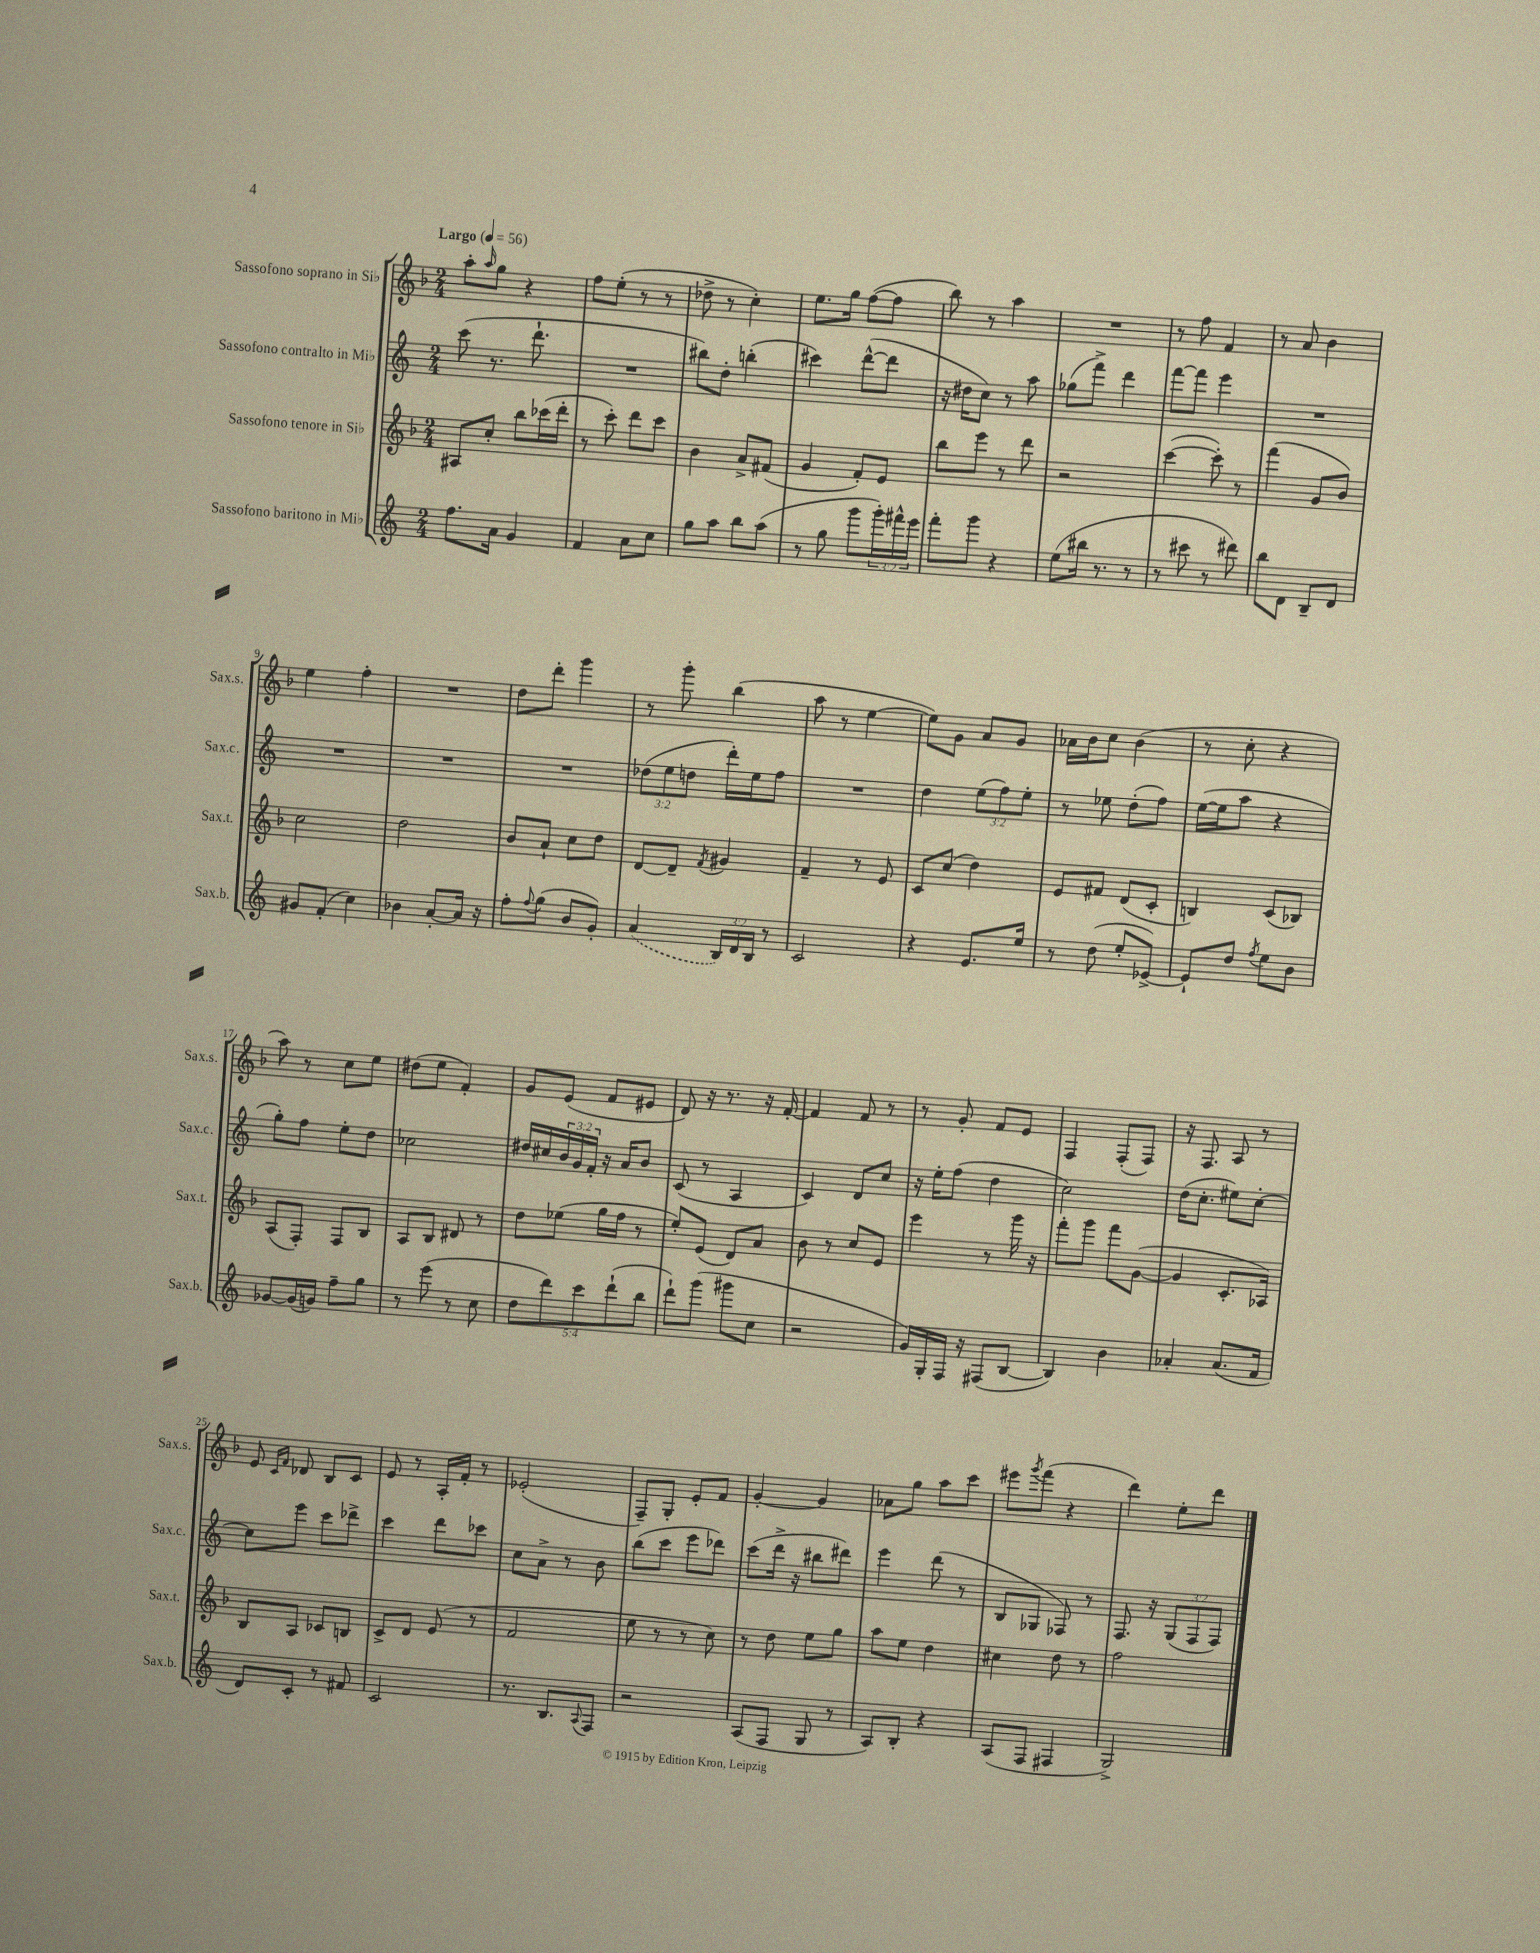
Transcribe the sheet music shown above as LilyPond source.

<<
\new StaffGroup <<
\new Staff = "s0" \with { instrumentName = "Sassofono soprano in Sib" shortInstrumentName = "Sax.s." } {
    \clef treble \key f \major \numericTimeSignature \time 2/4 \tempo "Largo" 4 = 56
    a''8-. \grace { a''16 } g''8 r4 |
    f''8 e''8-.( r8 r8 |
    des''8-> r8 c''4-.) |
    e''8. g''16 f''8~( f''8 |
    bes''8) r8 a''4 |
    R2 |
    r8 f''8 f'4 |
    r8 a'8 bes'4 |
    e''4 f''4-. |
    R2 |
    d''8 d'''8-. g'''4 |
    r8 g'''8-. bes''4( |
    a''8 r8 e''4~ |
    e''8) g'8 a'8 g'8 |
    aes'16 bes'16 c''8 bes'4( |
    r8 c''8-. r4 |
    a''8) r8 c''8 e''8 |
    dis''8( e''8 f'4-.) |
    g'8 e'8( f'8 eis'8 |
    d'8) r16 r8. r16 f'16~-. |
    f'4 f'8 r8 |
    r8 g'8-. f'8 e'8 |
    f4 f8-.( f8) |
    r16 f8. a8 r8 |
    e'8 \grace { c'16 f'16 } des'8 bes8 c'8 |
    e'8 r8 a16-. f'16-. r8 |
    ees'2-.( |
    f8--) g8-. e'8-. f'8 |
    g'4~-. g'4 |
    aes'8 g''8 a''8 c'''8 |
    eis'''8 \acciaccatura { g'''8 } f'''8( r4 |
    d'''4) e''8-. d'''8 \bar "|." |
}
\new Staff = "s1" \with { instrumentName = "Sassofono contralto in Mib" shortInstrumentName = "Sax.c." } {
    \clef treble \key c \major \numericTimeSignature \time 2/4 \override Staff.TupletNumber.text = #tuplet-number::calc-fraction-text
    c'''8( r8. d'''8.-! |
    R2 |
    bis''8) d''8-. b''4-.( |
    cis'''4) d'''8~-^( d'''8 |
    r16 dis''16 c''8) r8 a''8 |
    ges''8( f'''8->) d'''4 |
    f'''8~ f'''8 e'''4 |
    R2 |
    R2 |
    R2 |
    R2 |
    \tuplet 3/2 { des''8( e''8 d''8 } d'''16-.) e''16 f''8 |
    R2 |
    d''4 \tuplet 3/2 { e''8( f''8) e''8-. } |
    r8 ees''8 d''8-.( f''8) |
    e''16~( e''16 a''8 r4 |
    g''8-.) f''8 e''8-. d''8 |
    ces''2 |
    dis''16 cis''16 \tuplet 3/2 { b'16 g'16 f'16-. } r16 a'16 b'8 |
    c'8( r8 a4 |
    c'4) d'8 c''8 |
    r16 e''16-. f''8( d''4 |
    c''2) |
    d''16( c''8.-. eis''8) c''8~-. |
    c''8 e'''8 c'''8 des'''8-> |
    c'''4 d'''8 ces'''8 |
    c''8 a'8-> r8 b'8 |
    b''8( c'''8 e'''8 des'''8) |
    c'''8( d'''16-> r16 bis''8 dis'''8) |
    e'''4 d'''8( r8 |
    b8 ges8 fes8) r8 |
    f8. r16 \tuplet 3/2 { g8( f8 f8) } \bar "|." |
}
\new Staff = "s2" \with { instrumentName = "Sassofono tenore in Sib" shortInstrumentName = "Sax.t." } {
    \clef treble \key f \major \numericTimeSignature \time 2/4
    ais8 c''8-. bes''8 ces'''16( d'''16-. |
    r8 c'''8-.) d'''8 c'''8 |
    bes'4 a'8-> fis'8( |
    g'4 f'8-.) e'8 |
    bes''8 e'''8 r8 d'''8 |
    r2 |
    c'''4~( c'''8-.) r8 |
    f'''4( g'8 bes'8) |
    c''2 |
    d''2 |
    bes'8 a'8-! c''8 d''8 |
    d'8~ d'8-- \acciaccatura { f'8 } gis'4 |
    f'4-- r8 e'8 |
    c'8 c''8( d''4) |
    e'8 fis'8 d'8( c'8-. |
    b4) c'8( bes8) |
    a8( f8-.) f8 bes8 |
    a8 bes8 dis'8 r8 |
    d''8 ees''8( g''16 f''16 r8 |
    e''8-.) e'8( d'8) a'8 |
    bes'8 r8 c''8 e'8 |
    e'''4 r8 g'''16 r16 |
    f'''8-. g'''8 f'''8 g'8~( |
    g'4 c'8.-. aes16) |
    bes8 a8 ces'8 b8 |
    c'8-> d'8 e'8( r8 |
    f'2 |
    e''8 r8 r8 c''8) |
    r8 d''8 e''8 g''8 |
    a''8 e''8 d''4 |
    cis''4 d''8 r8 |
    f''2 \bar "|." |
}
\new Staff = "s3" \with { instrumentName = "Sassofono baritono in Mib" shortInstrumentName = "Sax.b." } {
    \clef treble \key c \major \numericTimeSignature \time 2/4 \override Staff.TupletNumber.text = #tuplet-number::calc-fraction-text
    f''8. a'16 g'4 |
    f'4 a'8 c''8 |
    g''8 a''8 b''8 a''8( |
    r8 g''8 g'''8 \tuplet 3/2 { g'''16-.) fis'''16-^ e'''16 } |
    f'''8-. g'''8 r4 |
    e''8( bis''16 r8. r8 |
    r8 cis'''8 r8 dis'''8) |
    b''8 d'8 b8-- d'8 |
    gis'8 f'8-.( c''4) |
    bes'4 a'8~-. a'16 r16 |
    f''8-. \appoggiatura { f''8 } g''8( b'8 g'8-.) |
    \once \slurDashed a'4( \tuplet 3/2 { b16) d'16 b16 } r8 |
    c'2 |
    r4 e'8. e''16 |
    r8 d''8( e''8-. ees'8~->) |
    ees'8-! d''8 \acciaccatura { f''8 } e''8 b'8 |
    ges'8~ ges'16( g'16) f''8-- g''8 |
    r8 e'''8( r8 c''8 |
    \tuplet 5/4 { d''8 d'''8) c'''8 d'''8-!( b''8 } |
    d'''8-!) g'''8( gis'''8 c''8 |
    r2 |
    g'16) g16-. f16 r16 fis8( b8~ |
    b4) b'4 |
    aes'4-. aes'8.( f'16 |
    d'8) c'8-. r8 fis'8 |
    c'2 |
    r8. b8. \appoggiatura { a8 } f8 |
    r2 |
    a8( f8 g8 r8 |
    a8) b8-. r4 |
    a8( f8 fis4 |
    g2->) \bar "|." |
}
>>
>>
